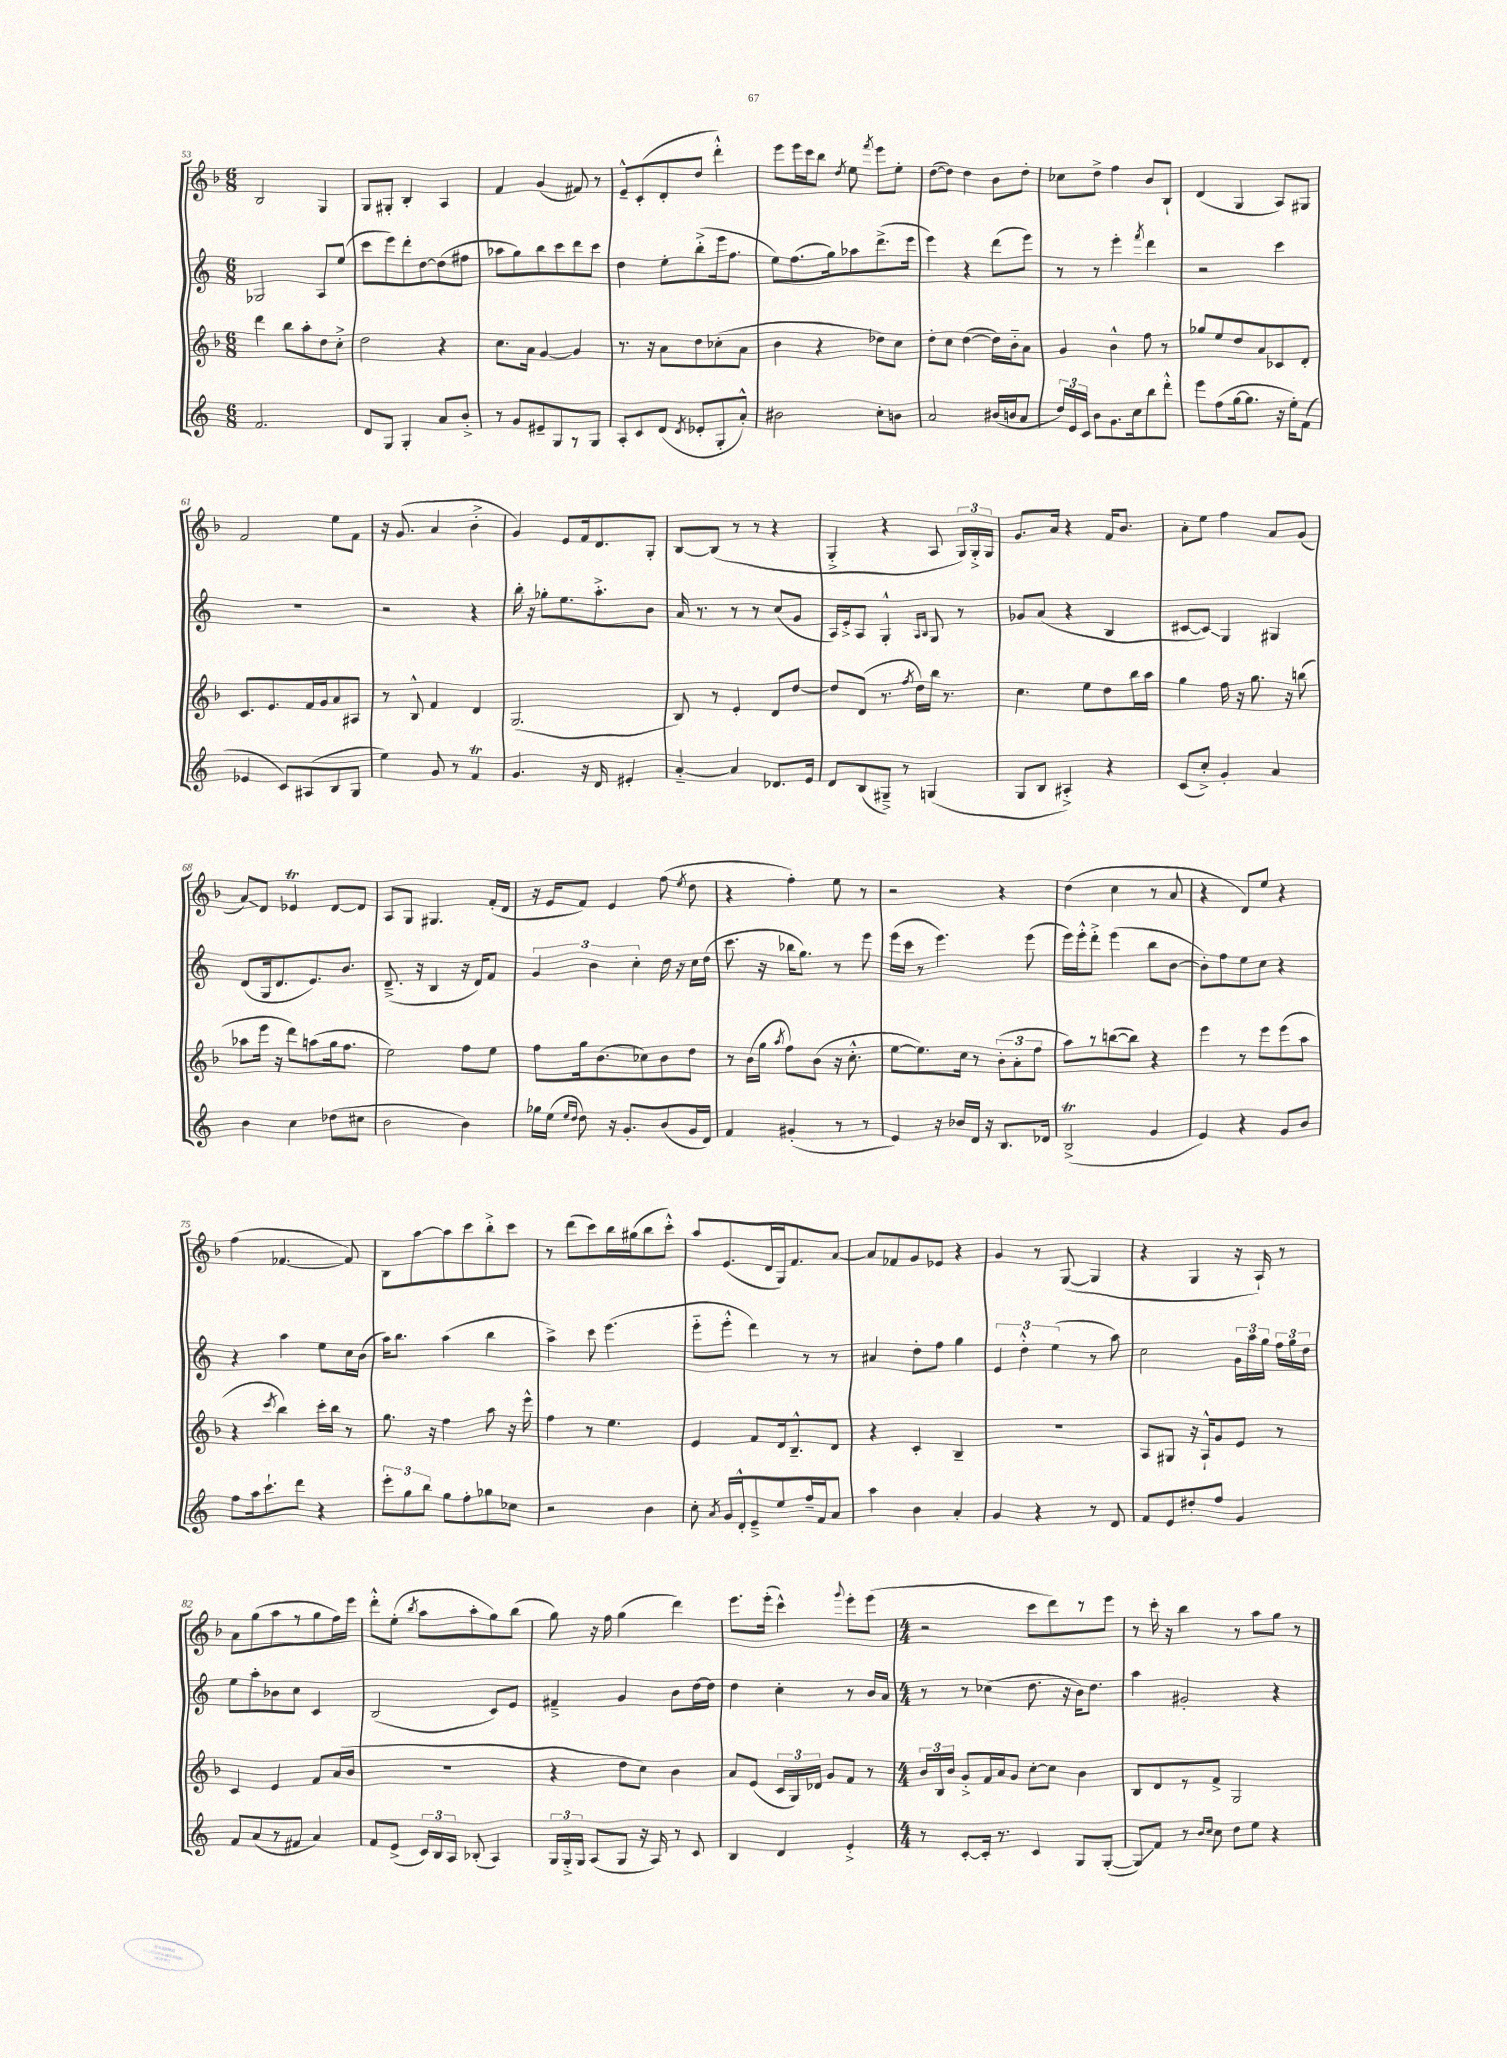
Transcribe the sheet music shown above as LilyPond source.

<<
\new StaffGroup <<
\new Staff = "s0" {
    \clef treble \key f \major \numericTimeSignature \time 6/8
    \autoBeamOff bes2 g4 |
    g8[ gis8]-. bes4-. a4 |
    f'4 g'4( fis'8) r8 |
    e'8[---^ c'8-.( d'8-. d''8] d'''4-.-^) |
    e'''8[ e'''16 c'''16 bes''8] \acciaccatura { d''8 } e''8 \acciaccatura { f'''8 } e'''8[ e''8]-. |
    d''8[~( d''8]) d''4 bes'8[ d''8]-. |
    ces''8[ d''8]-> f''4 bes'8[ bes8]-! |
    d'4( g4 a8[) gis8] |
    f'2 e''8[ f'8] |
    r16 g'8.( a'4 bes'4-.-> |
    g'4) e'8[ f'16 d'8. g8]-. |
    bes8[~ bes8]( r8 r8 r4 |
    g4-.-> r4 a8 \tuplet 3/2 { g16[) g16-.-> g16] } |
    g'8.[ a'16] r4 f'16[ bes'8.] |
    a'8[-. e''8] f''4 a'8[ g'8]( |
    a'8[\glissando) d'8] ees'4\trill d'8[~ d'8] |
    a8[ g8] gis4. f'16[-.( d'16] |
    r16 e'16[ f'8]) e'4 f''8( \acciaccatura { e''8 } d''8 |
    r4 f''4-.) e''8 r8 |
    r2 r4 |
    d''4( c''4 r8 a'8 |
    r4 d'8[) e''8] r4 |
    f''4( fes'4.~ fes'8) |
    bes8[ a''8~ a''8 c'''8 bes''8-.-> c'''8] |
    r8 d'''8[( c'''8) bes''16 gis''16( bes''8 c'''8]-.-^) |
    a''8[ e'8.( d'16 g16) f'8. a'8]~ |
    a'8[ fes'8 g'8 ees'8] r4 |
    g'4 r8 g8~( g4 |
    r4 g4 r16 a16-!) r8 |
    a'8[ g''8( a''8 r8 g''8 f''16) e'''16] |
    d'''8[-.-^ e''8]-.( \acciaccatura { bes''8 } a''8[ a''8-. g''8) bes''8]( |
    g''8) r16 f''16 g''4( d'''4) |
    e'''8.[ e'''16]-.( c'''4-^) \appoggiatura { g'''8 } e'''8[-. e'''8]( |
    \numericTimeSignature \time 4/4 r2 c'''8[ d'''8) r8 e'''8] |
    r8 c'''16-. r16 bes''4 r8 a''8[ g''8] r8 \bar "|." |
}
\new Staff = "s1" {
    \clef treble \key c \major \numericTimeSignature \time 6/8
    \autoBeamOff ges2 a8[ e''8]( |
    c'''8[ e'''8) d'''8-. d''8~ d''8( fis''8] |
    aes''8[ g''8) b''8 c'''8 d'''8 c'''8] |
    d''4 e''8[-. b''8-.->( e'''16 f''8.] |
    e''8[) f''8.( g''16) aes''8 d'''8.->( e'''16] |
    e'''4) r4 d'''8[( e'''8]) |
    r8 r8 e'''4-. \acciaccatura { f'''8 } d'''4 |
    r2 c'''4 |
    R2. |
    r2 r4 |
    b''16-. r16 ges''8[-. e''8. a''8.-.-> b'8] |
    a'16 r8. r8 r8 c''8[( g'8] |
    a16[) e'16-.-> a8] g4-.-^ \grace { a16[ b16] } g8 r8 |
    ges'8[ a'8]( r4 b4 |
    cis'8[~ cis'8]\glissando) g4 gis4 |
    d'8[( g16 d'8. e'8.) b'8.] |
    d'8.--->( r16 b4 r16 d'16[) f'8] |
    \tuplet 3/2 { g'4 b'4 c''4-. } d''16 r16 c''16[ d''16]( |
    c'''8. r16 bes''16[ g''8.]) r8 e'''8 |
    e'''16[( c'''16] r8 e'''4.) e'''8( |
    e'''16[) e'''16-.-^ d'''8]-.-> e'''4( b''8[ b'8]~ |
    b'8[-.) f''8 e''8 c''8] r4 |
    r4 a''4 e''8[ c''16 b'16]( |
    a''16[) b''8.] a''4( b''4 |
    a''4->) c'''8 e'''4.( |
    e'''8[-_ e'''8]-.-^ d'''4) r8 r8 |
    ais'4 d''8[-. f''8] g''4 |
    \tuplet 3/2 { e'4 d''4-.-^ e''4( } r8 a''8) |
    c''2 \tuplet 3/2 { g'16[ a''16 g''16] } \tuplet 3/2 { f''16[ g''16 d''16] } |
    e''8[ a''8-. bes'8 c''8] c'4 |
    b2( c'8[) e'8] |
    fis'4---> g'4 b'8[ d''16~ d''16] |
    d''4 c''4-. r8 b'16[ a'16] |
    \numericTimeSignature \time 4/4 r8 r8 ces''4( d''8. r16 b'16[) d''8.] |
    a''4 gis'2-. r4 \bar "|." |
}
\new Staff = "s2" {
    \clef treble \key f \major \numericTimeSignature \time 6/8
    \autoBeamOff d'''4 bes''8[ a''8-. d''8 c''8]-.-> |
    d''2 r4 |
    c''8.[ a'16] g'4~ g'4 |
    r8. r16 a'8[ d''8 ces''8-.( a'8] |
    bes'4 r4 des''8[) c''8] |
    d''8[-. c''8] d''4~( d''16[) bes'16-_ a'8] |
    g'4 bes'4-^ f''8 r8 |
    ges''8[ e''8 d''8 a'8 ces'8 d'8]-. |
    c'8.[ e'8. f'16 g'16 a'8 ais8] |
    r8 bes8-^ f'4 d'4 |
    g2.( |
    bes8) r8 e'4-. d'8[ d''8]~ |
    d''8[ d'8]( r8. \acciaccatura { f''8 } d''16[) bes''16] r8. |
    c''4. e''8[ d''8 bes''16 a''16] |
    g''4 f''16 r16 g''8. r16 b''8( |
    aes''8[ e'''16] r16 d'''8[) a''8( g''16 f''8.] |
    e''2) f''8[ e''8] |
    f''8[ g''16 bes'8.( ces''8) bes'8 d''8] |
    r8 bes'16[( g''16] \acciaccatura { a''8 } f''8[) bes'8]( r16 c''8.-.-^ |
    e''8[~ e''8.) c''16] r8 \tuplet 3/2 { bes'8[-.( a'8-. f''8] } |
    a''8[) r8 b''8~( b''8]) r4 |
    e'''4 r8 e'''8[ e'''8( a''8] |
    r4 \acciaccatura { c'''8 } bes''4) c'''16[-. bes''16] r8 |
    g''8. r16 f''4 a''8 r16 e'''16-^ |
    f''4 r8 e''4. |
    e'4 f'8[ d'16 bes8.---^ d'8] |
    r4 c'4-. bes4-- |
    R2. |
    a8[ gis8] r16 a16[-!-^ g'8 e'8] r8 |
    c'4 e'4 f'8[ a'16( bes'16] |
    R2. |
    r4 d''8[ c''8]) bes'4 |
    a'8[ e'8]( \tuplet 3/2 { c'16[ g16) des'16] } g'8[ f'8] r8 |
    \numericTimeSignature \time 4/4 \tuplet 3/2 { bes'16[ bes16 bes'16] } g'8[-.-> f'16 a'16 g'8] c''8[~-. c''8] bes'4 |
    bes8[ d'8 r8 f'8]-> g2 \bar "|." |
}
\new Staff = "s3" {
    \clef treble \key c \major \numericTimeSignature \time 6/8
    \autoBeamOff f'2. |
    d'8[ g8] g4-. a'8[ b'8]-.-> |
    r8 g'8[ eis'8-- g8 r8 g8] |
    a8[-. c'8 d'8]( \acciaccatura { d'8 } ees'8[-. g8-. a'8]-.-^) |
    bis'2 c''8[-. b'8] |
    a'2 bis'16[( b'16 a'8] |
    \tuplet 3/2 { d''16[) e'16 c'16] } b'8[ g'8. c''16 b''8 d'''8]-.-^ |
    e'''8[ f''8( g''16~ g''8.] r16 e''16[-.) f'8]( |
    ees'4 c'8[) ais8( b8 g8] |
    e''4) g'8 r8 f'4\trill |
    g'4. r16 d'16 eis'4-. |
    a'4~-_ a'4 des'8.[ e'16] |
    d'8[ b8( gis8]--->) r8 g4( |
    g8[ b8] ais4-.->) r4 |
    c'8[( c''8]-.->) g'4-. a'4 |
    b'4 c''4 des''8[( cis''8] |
    b'2 b'4) |
    ges''16[ e''16]( \grace { e''16[ d''16] } d''8) r16 g'8.[-. b'8( g'16 d'16]) |
    f'4 gis'4-.( r8 r8 |
    e'4) r16 bes'16[ d'16] r16 b8.[ des'16] |
    b2->\trill( g'4 |
    e'4) r4 g'8[ b'8] |
    f''8[ a''16 c'''8.-! d'''8] r4 |
    \tuplet 3/2 { e'''8[-. g''8 b''8] } g''8[ f''8-. ges''8 ces''8] |
    r2 b'4 |
    c''8-. \acciaccatura { a'8 } g'16[ d'16-.-^ e'8---> e''8 f''16-- f'16 a'8] |
    a''4 b'4 a'4-. |
    g'4 r4 r8 d'8 |
    f'8[ e'8 dis''8-. f''8] g'4 |
    f'8[ a'8( r8 fis'8] a'4) |
    f'8[ e'8]->( \tuplet 3/2 { c'16[) b16 a16] } bes8-.( a4) |
    \tuplet 3/2 { g16[ g16-.-> g16] } a8[( g8] r16 a16) r8 c'8 |
    b4 d'4 e'4-.-> |
    \numericTimeSignature \time 4/4 r8 c'8[~-. c'16]-. r8. c'4 g8[ g8]~-.( |
    g8[\glissando) f'8] r8 \grace { b'16[ c''16] } c''8 d''8[ e''8] r4 \bar "|." |
}
>>
>>
\layout { \context { \Score currentBarNumber = #53 } }
